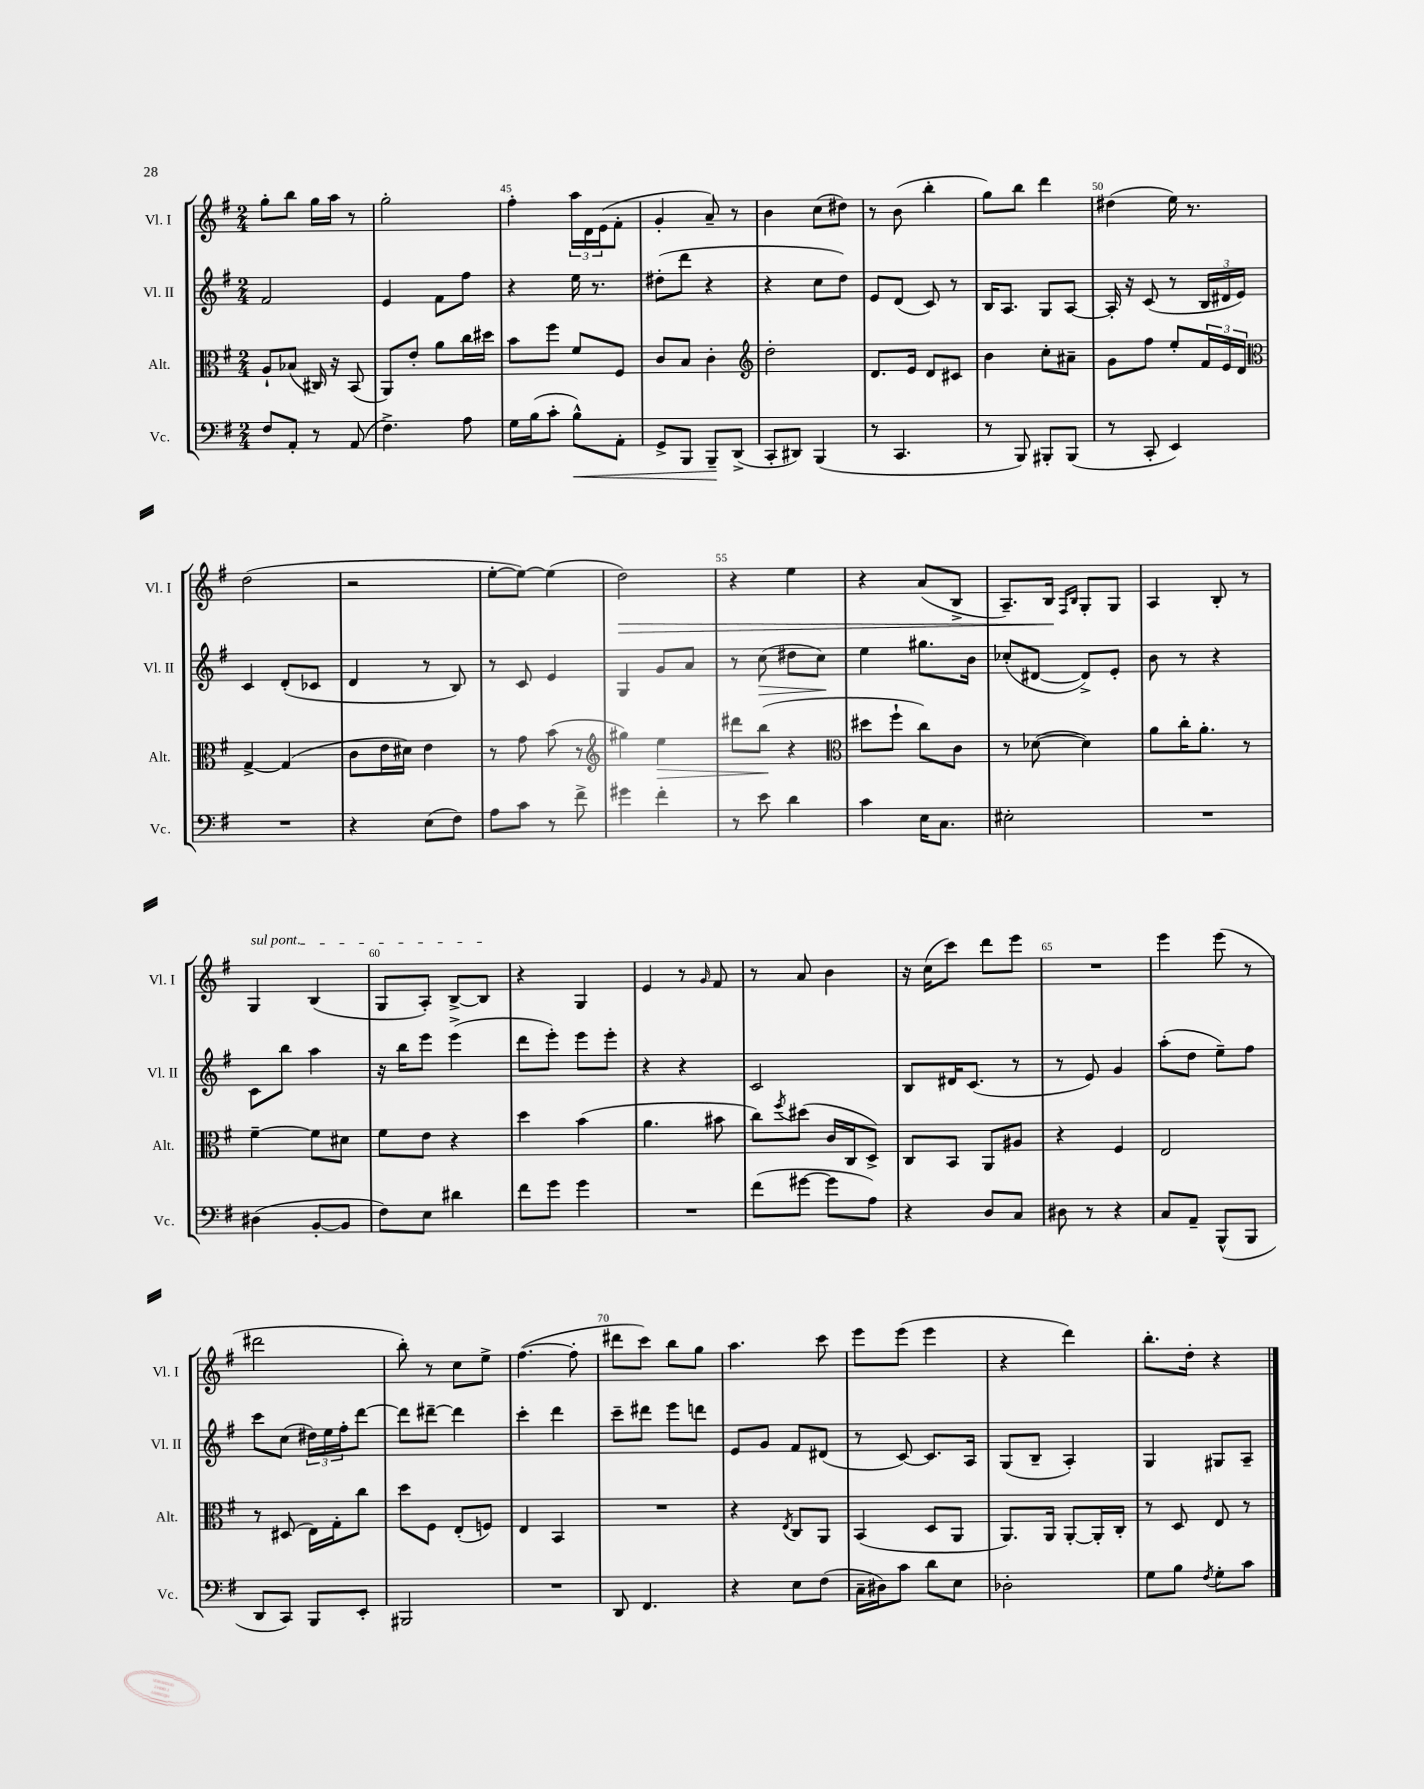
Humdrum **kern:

**kern	**dynam	**kern	**dynam	**kern	**dynam	**kern	**dynam
*part4	*part4	*part3	*part3	*part2	*part2	*part1	*part1
*staff4	*staff4	*staff3	*staff3	*staff2	*staff2	*staff1	*staff1
*I"Vc.	*	*I"Alt.	*	*I"Vl. II	*	*I"Vl. I	*
*I'Vc.	*	*I'Alt.	*	*I'Vl. II	*	*I'Vl. I	*
*clefF4	*	*clefC3	*	*clefG2	*	*clefG2	*
*k[f#]	*	*k[f#]	*	*k[f#]	*	*k[f#]	*
*M2/4	*	*M2/4	*	*M2/4	*	*M2/4	*
=43	=43	=43	=43	=43	=43	=43	=43
8F#/L	.	8A`/L	.	2f#/	.	8gg'\L	.
8AA'/J	.	(8B-X/J	.	.	.	8bb\J	.
8r	.	16C#X/)	.	.	.	16gg\LL	.
.	.	16r	.	.	.	16aa\JJ	.
(8AA/	.	(8BB/	.	.	.	8r	.
=44	=44	=44	=44	=44	=44	=44	=44
4.F#^\)	.	8AA/L)	.	4e/	.	2gg'\	.
.	.	8e'/J	.	.	.	.	.
.	.	8a\L	.	8f#\L	.	.	.
8A\	.	16cc\L	.	8ff#\J	.	.	.
.	.	16dd#X\JJ	.	.	.	.	.
=45	=45	=45	=45	=45	=45	=45	=45
16G\LL	.	8b\L	.	4r	.	4ff#'\	.
(16B\J	.	.	.	.	.	.	.
8c'\J	.	8ff#\J	.	.	.	.	.
!	!LO:HP:b	!	!	!	!	!	!
8B^^\L)	<	8f#/L	.	16ee\	.	24aa\LL	.
.	.	.	.	.	.	24d\	.
.	.	.	.	8.r	.	.	.
.	.	.	.	.	.	(24e\J	.
8AA'\J	.	8F#/J	.	.	.	8f#'\J	.
=46	=46	=46	=46	=46	=46	=46	=46
8GG^/L	.	8c/L	.	(8dd#X'\L	.	4g'/	.
8BBB/J	.	8B/J	.	8ddd\J	.	.	.
8BBB~/L	.	4c'\	.	4r	.	8a~/)	.
(8DD^/J	[	.	.	.	.	8r	.
=47	=47	=47	=47	=47	=47	=47	=47
*	*	*clefG2	*	*	*	*	*
8CC'/L	.	2dd'\	.	4r	.	4b\	.
8DD#X/J)	.	.	.	.	.	.	.
(4BBB/	.	.	.	8cc\L	.	(8cc\L	.
.	.	.	.	8dd\J)	.	8dd#X\J)	.
=48	=48	=48	=48	=48	=48	=48	=48
8r	.	8.d/L	.	8e/L	.	8r	.
4.CC/	.	.	.	(8d/J	.	(8b\	.
.	.	16e/Jk	.	.	.	.	.
.	.	8d/L	.	8c/)	.	4bb'\	.
.	.	8c#X/J	.	8r	.	.	.
=49	=49	=49	=49	=49	=49	=49	=49
8r	.	4b\	.	16B/KL	.	8gg\L)	.
.	.	.	.	8.A/J	.	.	.
8BBB/)	.	.	.	.	.	8bb\J	.
8BBB#X'/L	.	8cc'\L	.	8G/L	.	4ddd\	.
(8BBB#/J	.	8a#X~\J	.	[8A/J	.	.	.
=50	=50	=50	=50	=50	=50	=50	=50
8r	.	8g\L	.	16A'/]	.	(4dd#X\	.
.	.	.	.	16r	.	.	.
8CC'/	.	8ff#\J	.	(8c/	.	.	.
4EE/)	.	8ee'/L	.	8r	.	16ee\)	.
.	.	.	.	.	.	8.r	.
.	.	24f#/L	.	24B/LL	.	.	.
.	.	24e/	.	24d#X/	.	.	.
.	.	24d/JJ	.	24e/JJ)	.	.	.
!!LO:LB:g=z
=51	=51	=51	=51	=51	=51	=51	=51
*	*	*clefC3	*	*	*	*	*
2r	.	[4G^/	.	4c/	.	(2dd\	.
.	.	(4G/]	.	(8d'/L	.	.	.
.	.	.	.	8c-X/J	.	.	.
=52	=52	=52	=52	=52	=52	=52	=52
4r	.	8c\L	.	4d/	.	2r	.
.	.	16e\L	.	.	.	.	.
.	.	16d#X\JJ)	.	.	.	.	.
(8E\L	.	4e\	.	8r	.	.	.
8F#\J)	.	.	.	8B/)	.	.	.
=53	=53	=53	=53	=53	=53	=53	=53
8A\L	.	8r	.	8r	.	[8ee'\L	.
8c\J	.	8g\	.	8c/	.	8ee\J_)	.
8r	.	(8b\	.	4e/	.	(4ee\]	.
8f#^\	.	8r	.	.	.	.	.
=54	=54	=54	=54	=54	=54	=54	=54
*	*	*clefG2	*	*	*	*	*
!	!	!	!	!	!	!	!LO:HP:b
4g#X\	.	4gg#X\)	.	4G/	.	2dd\)	>
!	!	!	!LO:HP:b	!	!	!	!
4f#'\	.	4ee\	>	8g/L	.	.	.
.	.	.	.	8a/J	.	.	.
=55	=55	=55	=55	=55	=55	=55	=55
8r	.	8ddd#X\L	.	8r	.	4r	.
!	!	!	!	!	!LO:HP:b	!	!
8e\	.	(8bb\J	.	(8cc\	>	.	.
4d\	.	4r	]	8dd#X\L	.	4ee\	.
.	.	.	.	8cc\J)	.	.	.
.	.	.	.	.	]	.	.
=56	=56	=56	=56	=56	=56	=56	=56
*	*	*clefC3	*	*	*	*	*
4c\	.	8dd#X\L	.	4ee\	.	4r	.
.	.	8ff#`\J	.	.	.	.	.
16E\KL	.	8cc\L)	.	8.gg#X\L	.	(8a/L	.
8.C\J	.	.	.	.	.	.	.
.	.	8c\J	.	.	.	8B^/J	.
.	.	.	.	16b\Jk	.	.	.
=57	=57	=57	=57	=57	=57	=57	=57
2E#X'\	.	8r	.	(8cc-X'/L	.	8.A~/L)	.
.	.	([8d-X\	.	[8d#X/J	.	.	.
.	.	.	.	.	.	16B/Jk	.
.	.	.	.	.	.	16qqF#/LL	.
.	.	.	.	.	.	16qqB/JJ	.
.	.	4d-\])	.	8d#^/L])	.	8G'/L	]
.	.	.	.	8e'/J	.	8G/J	.
=58	=58	=58	=58	=58	=58	=58	=58
2r	.	8a\L	.	8b\	.	4A/	.
.	.	16cc'\K	.	8r	.	.	.
.	.	8.a'\J	.	.	.	.	.
.	.	.	.	4r	.	8B'/	.
.	.	8r	.	.	.	8r	.
!!LO:LB:g=z
=59	=59	=59	=59	=59	=59	=59	=59
!	!	!	!	!	!	!LO:TX:a:i:t=sul pont.	!
(4D#X\	.	[4f#~\	.	8c\L	.	4G/	.
.	.	.	.	8bb\J	.	.	.
[8BB'/L	.	8f#\L]	.	4aa\	.	(4B/	.
8BB/J]	.	8d#X\J	.	.	.	.	.
=60	=60	=60	=60	=60	=60	=60	=60
8F#\L)	.	8f#\L	.	16r	.	8G/L	.
.	.	.	.	16bb\KL	.	.	.
8E\J	.	8e\J	.	8eee\J	.	8A'/J)	.
4d#X\	.	4r	.	(4eee^\	.	[8B^/L	.
.	.	.	.	.	.	8B/J]	.
=61	=61	=61	=61	=61	=61	=61	=61
8f#\L	.	4dd\	.	8ddd\L	.	4r	.
8g\J	.	.	.	8eee'\J)	.	.	.
4g\	.	(4b\	.	8eee\L	.	4G/	.
.	.	.	.	8eee'\J	.	.	.
=62	=62	=62	=62	=62	=62	=62	=62
2r	.	4.a\	.	4r	.	4e/	.
.	.	.	.	4r	.	8r	.
.	.	.	.	.	.	16qqg/	.
.	.	8b#X\	.	.	.	8f#/	.
=63	=63	=63	=63	=63	=63	=63	=63
(8f#\L	.	8cc\L)	.	2c/	.	8r	.
.	.	8qff#/	.	.	.	.	.
[8g#X\J	.	(8dd#X\J	.	.	.	8a/	.
8g#\L]	.	16c/LL	.	.	.	4b\	.
.	.	16C/J	.	.	.	.	.
8A\J)	.	8D^/J)	.	.	.	.	.
=64	=64	=64	=64	=64	=64	=64	=64
4r	.	8C/L	.	8B/L	.	16r	.
.	.	.	.	.	.	(16cc\KL	.
.	.	8BB/J	.	16d#X/K	.	8ccc\J)	.
.	.	.	.	(8.c/J	.	.	.
8D/L	.	8AA/L	.	.	.	8ddd\L	.
8C/J	.	8A#X/J	.	8r	.	8eee\J	.
=65	=65	=65	=65	=65	=65	=65	=65
8D#X\	.	4r	.	8r	.	2r	.
8r	.	.	.	8e/)	.	.	.
4r	.	4F#/	.	4g/	.	.	.
=66	=66	=66	=66	=66	=66	=66	=66
8C/L	.	2E/	.	(8aa'\L	.	4eee\	.
8AA~/J	.	.	.	8dd\J	.	.	.
(8BBB^^/L	.	.	.	8ee~\L)	.	(8eee\	.
8BBB/J	.	.	.	8ff#\J	.	8r	.
!!LO:LB:g=z
=67	=67	=67	=67	=67	=67	=67	=67
8DD/L	.	8r	.	8ccc\L	.	2ddd#X\	.
8CC/J)	.	(8D#X/	.	(8cc\J	.	.	.
8BBB/L	.	16E\LL)	.	24dd#X\LL)	.	.	.
.	.	.	.	24ee\	.	.	.
.	.	16G'\J	.	.	.	.	.
.	.	.	.	24ff#'\J	.	.	.
8EE'/J	.	8cc\J	.	[8ddd\J	.	.	.
=68	=68	=68	=68	=68	=68	=68	=68
2BBB#X/	.	8dd\L	.	8ddd\L]	.	8bb'\)	.
.	.	8F#\J	.	[8ddd#X~\J	.	8r	.
.	.	(8E'/L	.	4ddd#\]	.	8cc\L	.
.	.	8Fn/J)	.	.	.	8ee^\J	.
=69	=69	=69	=69	=69	=69	=69	=69
2r	.	4E/	.	4ccc'\	.	([4.ff#\	.
.	.	4BB/	.	4ddd\	.	.	.
.	.	.	.	.	.	8ff#'\]	.
=70	=70	=70	=70	=70	=70	=70	=70
8DD/	.	2r	.	8ccc~\L	.	8ddd#X\L	.
4.FF#/	.	.	.	8ddd#X\J	.	8ccc\J)	.
.	.	.	.	8eee\L	.	8bb\L	.
.	.	.	.	8dddn\J	.	8gg\J	.
=71	=71	=71	=71	=71	=71	=71	=71
4r	.	4r	.	8e/L	.	4.aa\	.
.	.	.	.	8g/J	.	.	.
.	.	8qE/	.	.	.	.	.
8E\L	.	8C/L	.	8f#/L	.	.	.
(8F#\J	.	8AA/J	.	(8d#X/J	.	8ccc\	.
=72	=72	=72	=72	=72	=72	=72	=72
16C~\LL	.	(4BB/	.	8r	.	8eee\L	.
16D#X\J)	.	.	.	.	.	.	.
8c\J	.	.	.	[8c/)	.	(8eee\J	.
8d\L	.	8D/L	.	8.c/L]	.	4eee\	.
8E\J	.	8AA/J	.	.	.	.	.
.	.	.	.	16A/Jk	.	.	.
=73	=73	=73	=73	=73	=73	=73	=73
2D-X'\	.	8.AA/L)	.	(8G/L	.	4r	.
.	.	.	.	8B~/J	.	.	.
.	.	16AA/Jk	.	.	.	.	.
.	.	[8AA'/L	.	4A'/)	.	4ddd\)	.
.	.	16AA'/L]	.	.	.	.	.
.	.	16C'/JJ	.	.	.	.	.
=74	=74	=74	=74	=74	=74	=74	=74
8G\L	.	8r	.	4G/	.	8.bb'\L	.
8B\J	.	8D/	.	.	.	.	.
.	.	.	.	.	.	16dd'\Jk	.
8qF#/	.	.	.	.	.	.	.
8G'\L	.	8E/	.	8G#X/L	.	4r	.
8c\J	.	8r	.	8A~/J	.	.	.
==	==	==	==	==	==	==	==
*-	*-	*-	*-	*-	*-	*-	*-
